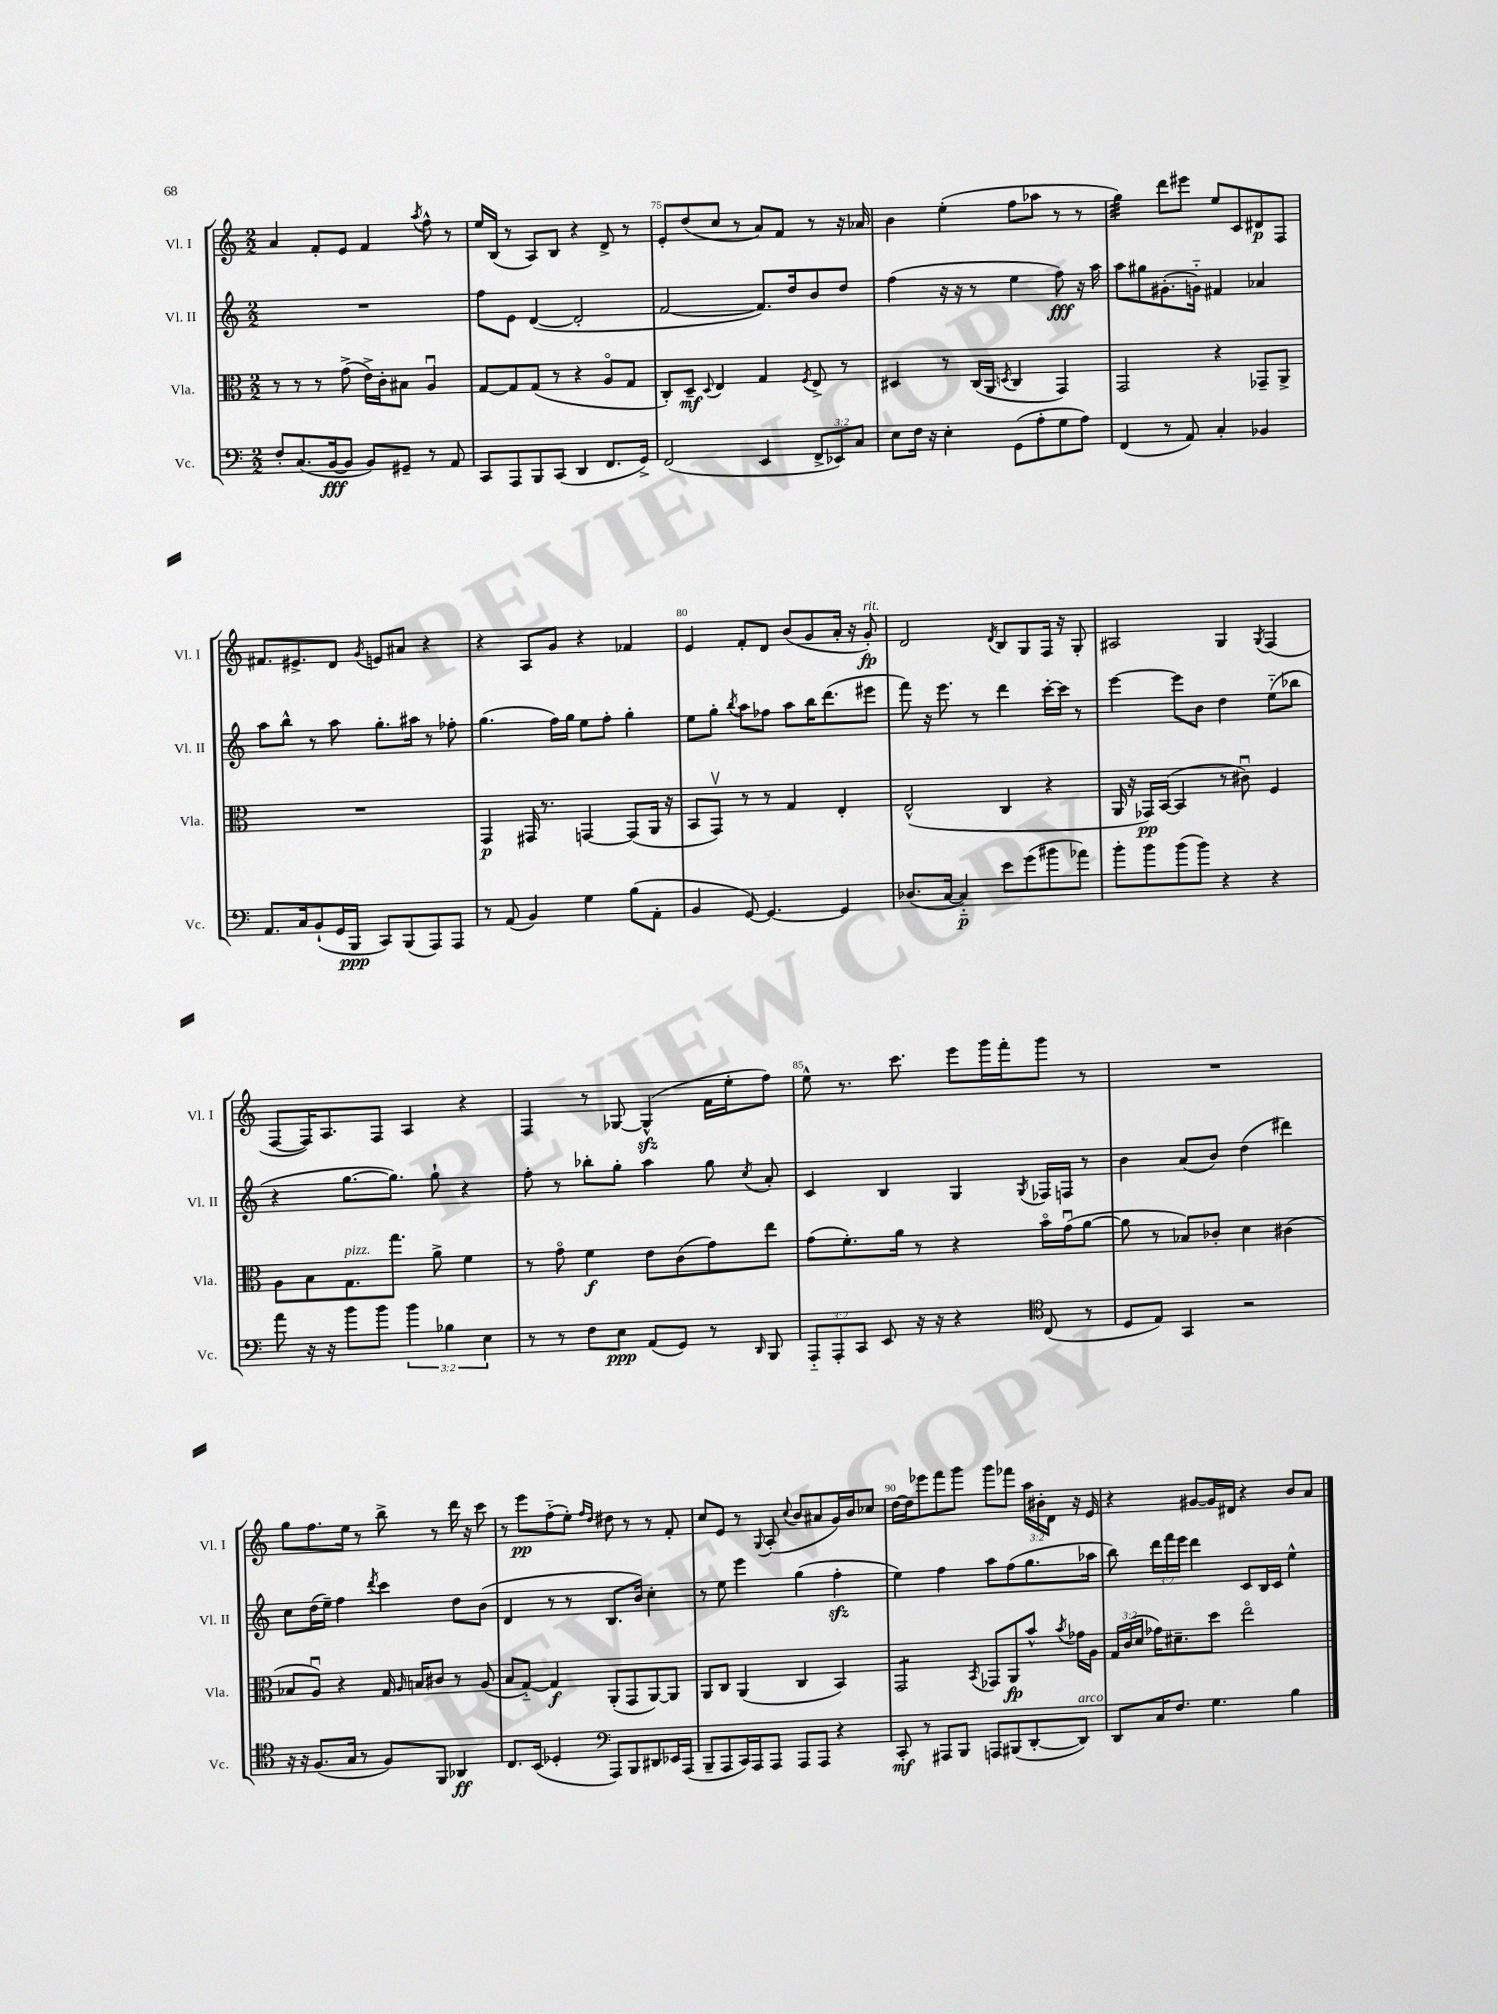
<<
\new StaffGroup <<
\new Staff = "s0" \with { instrumentName = "Vl. I" shortInstrumentName = "Vl. I" } {
    \clef treble \key c \major \numericTimeSignature \time 2/2 \override Staff.TupletNumber.text = #tuplet-number::calc-fraction-text
    \autoBeamOff a'4 f'8[-. e'8] f'4 \acciaccatura { a''8 } f''8-^ r8 |
    e''16[ b16]( r8 a8[) b8] r4 d'8-> r8 |
    e'8[-. d''8( c''8] r8 a'8[) f'8] r8 r16 aes'16 |
    b'4 e''4-.( f''8[ aes''8] r8 r8 |
    g''4:32) d'''8[ eis'''8] e''8[ c'8 dis'8\p f8] |
    fis'8.[ eis'8.-> d'8] \acciaccatura { g'8 } e'8[ ais'8] r4 |
    r4 a8[ g'8] r4 fes'4 |
    e'4 f'8[-. d'8] b'8[( g'8 a'16]-. r16 g'8-.\fp^\markup { \italic "rit." }) |
    d'2 \acciaccatura { d'8 } b8[ g8 f16] r16 g8-. |
    ais2 g4 \acciaccatura { g8 } f4( |
    f8[~ f16) a8. f8] a4 r4 |
    f4 r8 ges8~ ges4-^\sfz( f'16[ e''16-. f''8]) |
    e''8-^ r8. c'''8. e'''8[ g'''16 f'''16-. g'''8] r8 |
    R1 |
    g''8[ f''8. e''16] r8 b''8-> r8 d'''16 r16 c'''8 |
    r8 e'''8[\pp f''8-_( e''8]-.) \grace { f''16[ d''16] } dis''8 r8 r8 f'8-. |
    c''8[ e'8] r8 \appoggiatura { g8 } a8-.( \appoggiatura { c''8 } b'8[ ais'8 g'16) b'16 ces''8] |
    d''16[~ d''16 ees'''8 f'''8 g'''8] g'''8[ fes'''8] \tuplet 3/2 { a''16[ bis'16-. d'16] } r16 e'16 |
    r4 gis'8[~ gis'16 dis'16] r4 b'8[ a'8] \bar "|." |
}
\new Staff = "s1" \with { instrumentName = "Vl. II" shortInstrumentName = "Vl. II" } {
    \clef treble \key c \major \numericTimeSignature \time 2/2 \override Staff.TupletNumber.text = #tuplet-number::calc-fraction-text
    \autoBeamOff R1 |
    f''8[ e'8] d'4~( d'2-. |
    f'2~ f'8.[) d''16 b'8 d''8] |
    f''4( r16 r16 r8 e''4 f''8\fff) r16 a''16 |
    a''8[ gis''8 gis'8.-.( g'16]-_) fis'4 aes'4 |
    a''8[ b''8]-^ r8 a''8 g''8.[-. ais''16] r8 fes''8-. |
    g''4.( f''16[) g''16] e''8[ f''8]-. g''4-. |
    e''8[ g''8]-. \acciaccatura { b''8 } a''8[ fes''8] a''8[ b''16 d'''8.( eis'''8] |
    f'''8) r16 e'''8. r8 d'''4 c'''16[~-. c'''16] r8 |
    e'''4~ e'''8[ b'8] d''4 e''8[-_( bes''8] |
    r4 g''8.[~ g''8.]) g''8-! r4 |
    f''8-. r8 bes''8[-. g''8]-. a''4 g''8 \acciaccatura { c''8 } a'8-. |
    c'4 b4 g4 \acciaccatura { g8 } fes16[ f16] r8 |
    b'4 a'8[( b'8]) d''4( dis'''4) |
    c''8[ d''16( e''16]--) f''4 \acciaccatura { d'''8 } c'''4 d''8[ b'8]( |
    d'4 r8 r8 b8.[ b'16]) c''4-. |
    r8 e''8 e'''4 g''4( f''4-.\sfz |
    e''4) f''4 a''8[ f''8( g''8. aes''16] |
    b''8) \tuplet 3/2 { d'''16[ f'''16 e'''16] } d'''4 c'8[ b16 c'16] e''4-^ \bar "|." |
}
\new Staff = "s2" \with { instrumentName = "Vla." shortInstrumentName = "Vla." } {
    \clef alto \key c \major \numericTimeSignature \time 2/2 \override Staff.TupletNumber.text = #tuplet-number::calc-fraction-text
    \autoBeamOff r8 r8 r8 g'8->( e'16[->) c'16-. bis8] a4\downbow |
    g8[~ g8 g8]( r8 r4 a8[\flageolet g8] |
    c8[-.) d8]--\mf \appoggiatura { d8 } e4 g4 \acciaccatura { f8 } e8-> r8 |
    dis4 r8 c16[( a,16] \acciaccatura { d8 } c4 g,4) |
    g,2 r4 ges,8[-- a,8]-> |
    R1 |
    g,4\p gis,16 r8. g,4~ g,8[( a,16] r16 |
    b,8[ g,8]\upbow) r8 r8 g4 e4-. |
    e2-^( c4 r4 |
    a,16 r16 ges,16[\pp) b,16]~( b,4 r8 cis'8\downbow) f4 |
    a8[ b8 g8.^\markup { \italic "pizz." } g''8.] a'8-> f'4 |
    r8 g'8\flageolet f'4\f e'8[ c'8( g'8) e''8] |
    g'8[( f'8.-.) a'16] r8 r4 b'16[\flageolet g'16\downbow( a'8]~ |
    a'8 r8 bes8[) ces'8]-. d'4 cis'4( |
    bes8[ a8]\downbow) r4 g16 \grace { a16 } b16[ cis'8] r8 a8( |
    b8[ g8]~-_) g4\f a,8[-.( g,8 a,8~) a,8] |
    a,8[ c8] a,4( c4 b,4) |
    g,2:8 \acciaccatura { b,8 } ges,8[ a,8\fp b'8]-^ \acciaccatura { b'8 } ges'16[ a16] |
    \tuplet 3/2 { g16[ c'16( d'16] } ges'16[) dis'8.-- d''8] e''2\flageolet \bar "|." |
}
\new Staff = "s3" \with { instrumentName = "Vc." shortInstrumentName = "Vc." } {
    \clef bass \key c \major \numericTimeSignature \time 2/2 \override Staff.TupletNumber.text = #tuplet-number::calc-fraction-text
    \autoBeamOff f8[-. c8.( b,16~\fff b,8] b,8[) gis,8]-- r8 a,8 |
    c,8[ a,,8 b,,8 c,8]( d,4 f,8.[ g,16]->) |
    f,2( e,4 \tuplet 3/2 { f,8[-> ees,8) c8] } |
    e8[ f16] r16 e4-. g,8[( a8-. g8 a8]) |
    f,4( r8 a,8) c4-. bes,4 |
    a,8.[ c16 b,8-!( g,16 b,,16]\ppp c,8[) b,,8( a,,8) a,,8] |
    r8 a,8( b,4) g4 b8[( a,8]-. |
    b,4 g,8~) g,4.~ g,4 |
    des8.[( c16]~ c4-_\p) e'8[ g'8( bis'8 aes'8]) |
    b'8[-. b'8 b'8( b'8]) r4 r4 |
    a'8 r16 r16 b'8[ b'8] \tuplet 3/2 { b'4 bes4 e4 } |
    r8 r8 f8[ e8]\ppp a,8[( g,8]) r8 \grace { d,16 } b,,8 |
    \tuplet 3/2 { a,,8[-_ a,,8-. c,8] } e,8 r16 r16 r4 \clef tenor c8( r8 |
    d8[ e8]) g,4 r2 |
    r16 r16 f8.[( g16] r8 f8[) f,8] aes,4\ff |
    c8.[ b,16]( des4-. \clef bass a,,8[) b,,8 dis,8 ees,16 a,,16]( |
    b,,8[-- a,,8 c,16) a,,16 a,,8] a,,8[ a,,8] r4 |
    c,8-.\mf r8 ais,,8[ b,,8] a,,8[ bis,,8( d,8~-. d,8]^\markup { \italic "arco" }) |
    d,8[ c16 f8.] g4. b4 \bar "|." |
}
>>
>>
\layout { \context { \Score currentBarNumber = #73 \override BarNumber.break-visibility = ##(#f #t #t) barNumberVisibility = #(every-nth-bar-number-visible 5) } }
